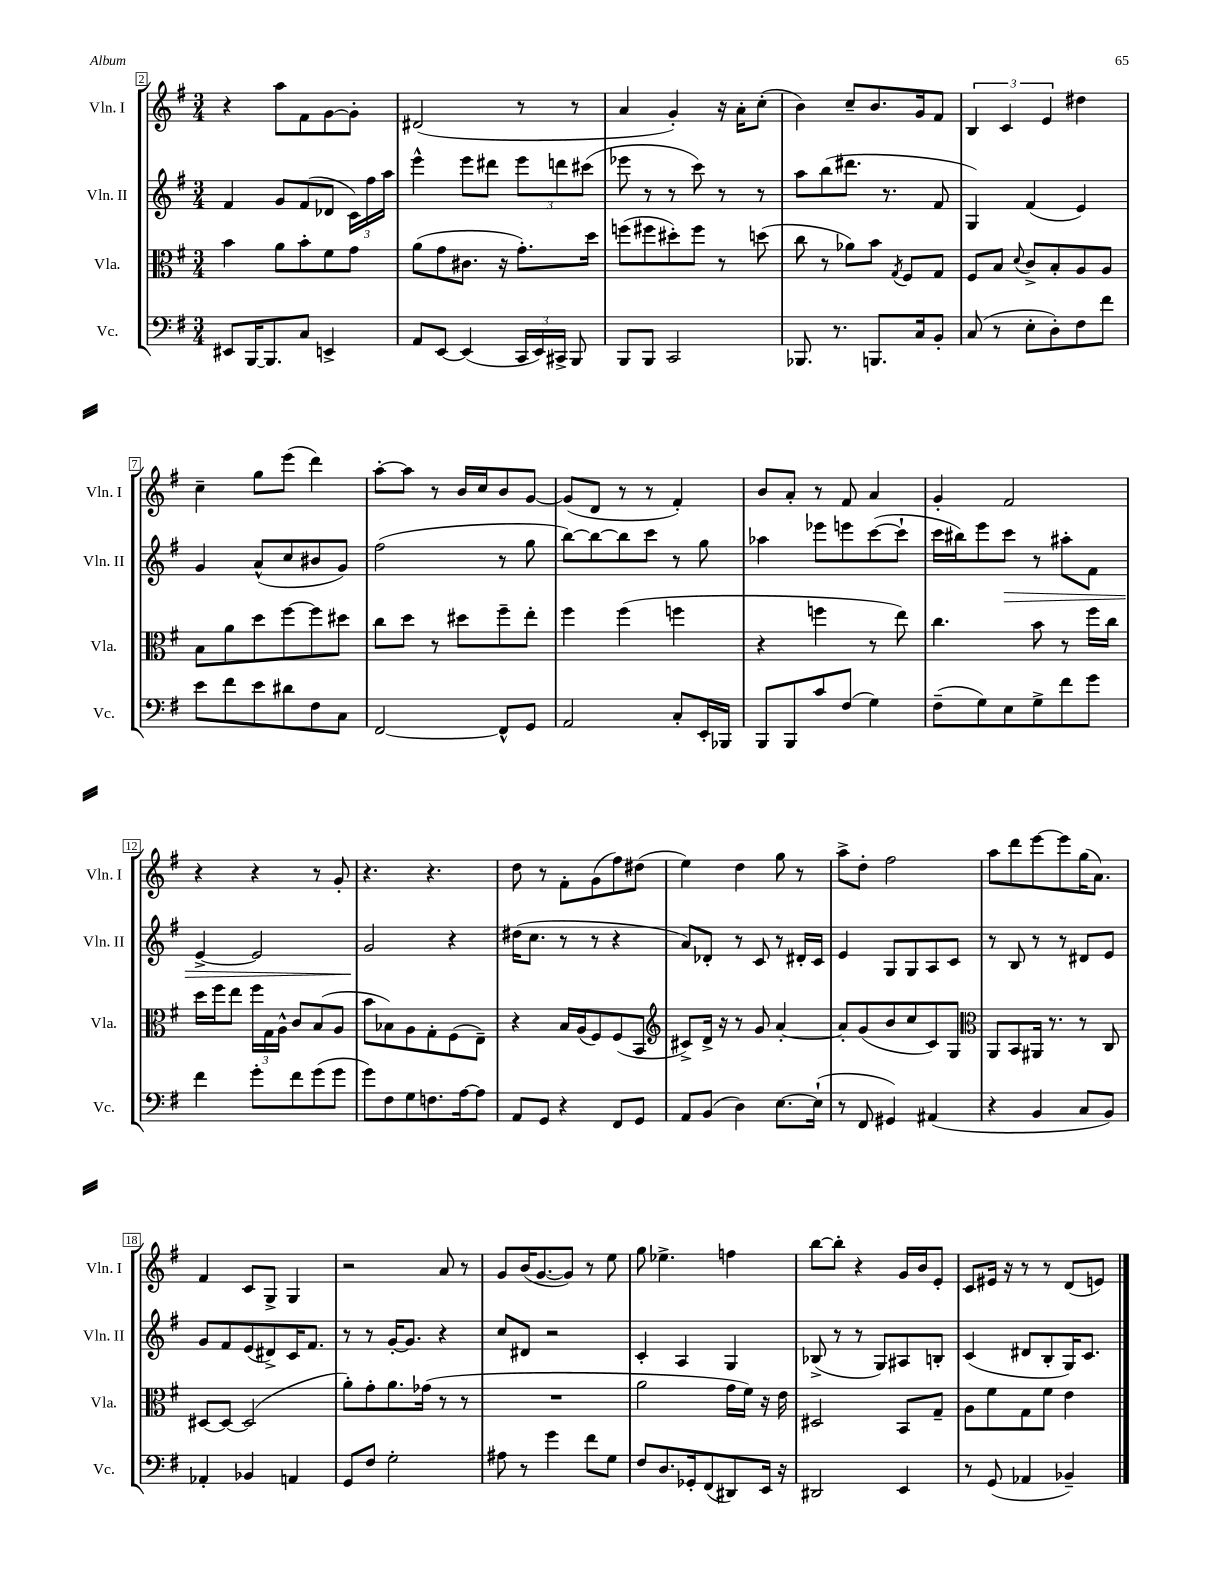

**kern	**kern	**kern	**dynam	**kern
*part4	*part3	*part2	*part2	*part1
*staff4	*staff3	*staff2	*staff2	*staff1
*I"Vc.	*I"Vla.	*I"Vln. II	*	*I"Vln. I
*I'Vc.	*I'Vla.	*I'Vln. II	*	*I'Vln. I
*clefF4	*clefC3	*clefG2	*	*clefG2
*k[f#]	*k[f#]	*k[f#]	*	*k[f#]
*M3/4	*M3/4	*M3/4	*	*M3/4
=2	=2	=2	=2	=2
8EE#X/L	4b\	4f#/	.	4r
[16BBB/K	.	.	.	.
8.BBB/]	.	.	.	.
.	8a\L	8g/L	.	8aa\L
8C/J	8b'\	(8f#/	.	8f#\
4EEn^/	8f#\	8d-X/J	.	[8g\
.	8g\J	24c\LL)	.	8g'\J]
.	.	24ff#\	.	.
.	.	24aa\JJ	.	.
=3	=3	=3	=3	=3
8AA/L	(8a\L	4eee^^\	.	(2d#X/
[8EE/J	8g\	.	.	.
(4EE/]	8.c#X\J	8eee\L	.	.
.	.	8ddd#X\J	.	.
.	16r	.	.	.
24CC/LL	8.g'\L)	12eee\L	.	8r
24EE/)	.	.	.	.
24CC#X^/JJ	.	12dddn\	.	.
8BBB/	.	.	.	8r
.	.	(12ccc#X\J	.	.
.	16dd\Jk	.	.	.
=4	=4	=4	=4	=4
8BBB/L	(8ffn\L	8eee-X\	.	4a/
8BBB/J	8ff#X\	8r	.	.
2CC/	8dd#X'\)	8r	.	4g'/)
.	8ff#\J	8ccc\)	.	.
.	8r	8r	.	16r
.	.	.	.	16a'\KL
.	(8ddn\	8r	.	(8cc'\J
=5	=5	=5	=5	=5
8.BBB-X/	8cc\	8aa\L	.	4b\)
.	8r	(8bb\	.	.
8.r	.	.	.	.
.	8a-X\L)	8.ddd#X\J	.	8cc~/L
8.BBBn/L	8b\J	.	.	8.b/
.	.	8.r	.	.
.	8qG/	.	.	.
.	8F#/L	.	.	.
16C/k	.	.	.	16g/k
8BB'/J	8G/J	8f#/	.	8f#/J
=6	=6	=6	=6	=6
(8C/	8F#/L	4G/)	.	6B/
8r	8B/J	.	.	.
.	.	.	.	6c/
.	8qqd/	.	.	.
8E'\L	8c^/L	(4f#/	.	.
.	.	.	.	6e/
8D'\)	8B'/	.	.	.
8F#\	8A/	4e/)	.	4dd#X\
8f#\J	8A/J	.	.	.
!!LO:LB:g=z
=7	=7	=7	=7	=7
8e\L	8B\L	4g/	.	4cc~\
8f#\	8a\	.	.	.
8e\	8dd\	(8a^^/L	.	8gg\L
8d#X\	[8ff#\	8cc/	.	(8eee\J
8F#\	8ff#\]	8b#X/	.	4ddd\)
8C\J	8dd#X\J	8g/J)	.	.
=8	=8	=8	=8	=8
[2FF#/	8cc\L	(2ff#\	.	[8aa'\L
.	8dd\J	.	.	8aa\J]
.	8r	.	.	8r
.	8dd#X\L	.	.	16b/LL
.	.	.	.	16cc/J
8FF#^^/L]	8ff#~\	8r	.	8b/
8GG/J	8ee'\J	8gg\	.	[8g/J
=9	=9	=9	=9	=9
2AA/	4ff#\	[8bb\L)	.	(8g/L]
.	.	8bb\_	.	8d/J
.	(4ff#\	8bb\]	.	8r
.	.	8ccc\J	.	8r
8C'/L	4ffn\	8r	.	4f#'/)
16EE'/L	.	8gg\	.	.
16BBB-X/JJ	.	.	.	.
=10	=10	=10	=10	=10
8BBB/L	4r	4aa-X\	.	8b/L
8BBB/	.	.	.	8a'/J
8c/	4ffn\	8eee-X\L	.	8r
(8F#/J	.	8eeen\	.	8f#/
4G\)	8r	([8ccc\	.	4a/
.	8ee\)	8ccc`\J]	.	.
=11	=11	=11	=11	=11
(8F#~\L	4.cc\	16ccc\LL	.	4g'/
.	.	16bb#X\J)	.	.
8G\)	.	8eee\	.	.
!	!	!	!LO:HP:b	!
8E\	.	8ccc\J	>	2f#/
8G^\	8b\	8r	.	.
8f#\	8r	8aa#X'\L	.	.
8g\J	16ff#\LL	8f#\J	.	.
.	16cc\JJ	.	.	.
!!LO:LB:g=z
=12	=12	=12	=12	=12
4f#\	16dd\LL	[4e^/	.	4r
.	16ff#\J	.	.	.
.	8ee\J	.	.	.
8g'\L	24ff#\LL	2e/]	.	4r
.	24G\	.	.	.
.	24A^^\JJ	.	.	.
8f#\	8c/L	.	.	.
(8g\	(8B/	.	.	8r
8g\J	8A/J	.	.	8g'/
=13	=13	=13	=13	=13
8g\L)	8b\L	2g/	.	4.r
8F#\	8B-X\)	.	.	.
8G\	8A\	.	.	.
8.Fn\	8G'\	.	.	4.r
.	(8F#\	4r	]	.
[16A\k	.	.	.	.
8A\J]	8E~\J)	.	.	.
=14	=14	=14	=14	=14
8AA/L	4r	(16dd#X\KL	.	8dd\
.	.	8.cc\J	.	.
8GG/J	.	.	.	8r
4r	16B/LL	8r	.	8f#'\L
.	(16A/J	.	.	.
.	8F#/)	8r	.	(8g\
8FF#/L	(8F#/	4r	.	8ff#\)
8GG/J	8BB/J	.	.	(8dd#X\J
=15	=15	=15	=15	=15
*	*clefG2	*	*	*
8AA/L	8c#X^/L)	8a/L)	.	4ee\)
(8BB/J	16d^/Jk	8d-X'/J	.	.
.	16r	.	.	.
4D\)	8r	8r	.	4dd\
.	8g/	8c/	.	.
[8.E\L	[4a'/	8r	.	8gg\
.	.	16d#X'/LL	.	8r
(16E`\Jk]	.	16c/JJ	.	.
=16	=16	=16	=16	=16
8r	8a'/L]	4e/	.	8aa^\L
8FF#/	(8g/	.	.	8dd'\J
4GG#X/)	8b/	8G/L	.	2ff#\
.	8cc/	8G/	.	.
(4AA#X/	8c/)	8A/	.	.
.	8G/J	8c/J	.	.
=17	=17	=17	=17	=17
*	*clefC3	*	*	*
4r	8AA/L	8r	.	8aa\L
.	8BB/	8B/	.	8ddd\
4BB/	16AA#X/Jk	8r	.	[8eee\
.	8.r	.	.	.
.	.	8r	.	8eee\]
8C/L	8r	8d#X/L	.	(16gg\K
.	.	.	.	8.a\J)
8BB/J)	8C/	8e/J	.	.
!!LO:LB:g=z
=18	=18	=18	=18	=18
4AA-X'/	[8D#X/L	8g/L	.	4f#/
.	8D#/J_	8f#/	.	.
4BB-X/	(2D#/]	(8e/	.	8c/L
.	.	8d#X^/)	.	8G^/J
4AAn/	.	16c/K	.	4G/
.	.	8.f#/J	.	.
=19	=19	=19	=19	=19
8GG/L	8a'\L)	8r	.	2r
8F#/J	8g'\	8r	.	.
2G'\	8.a\	[16g'/KL	.	.
.	.	8.g/J]	.	.
.	(16g-X\Jk	.	.	.
.	8r	4r	.	8a/
.	8r	.	.	8r
=20	=20	=20	=20	=20
8A#X\	2.r	8cc/L	.	8g/L
8r	.	8d#X/J	.	(16b/K
.	.	.	.	[8.g/
4g\	.	2r	.	.
.	.	.	.	8g/J])
8f#\L	.	.	.	8r
8G\J	.	.	.	8ee\
=21	=21	=21	=21	=21
8F#/L	2a\	4c'/	.	8gg\
8.D/	.	.	.	4.ee-X^\
.	.	4A/	.	.
16GG-X'/k	.	.	.	.
(8FF#/	.	.	.	.
8DD#X/)	16g\LL	4G/	.	4ffn\
.	16f#\JJ)	.	.	.
16EE/Jk	16r	.	.	.
16r	16e\	.	.	.
=22	=22	=22	=22	=22
2DD#X/	2D#X/	(8B-X^/	.	[8bb\L
.	.	8r	.	8bb'\J]
.	.	8r	.	4r
.	.	8G/L)	.	.
4EE/	8BB/L	8A#X/	.	16g/LL
.	.	.	.	16b/J
.	8G~/J	8Bn'/J	.	8e'/J
=23	=23	=23	=23	=23
8r	8A\L	(4c/	.	8c/L
(8GG/	8f#\	.	.	16e#X/Jk
.	.	.	.	16r
4AA-X/	8G\	8d#X/L	.	8r
.	8f#\J	8B'/	.	8r
4BB-X~/)	4e\	16G/K)	.	(8d/L
.	.	8.c/J	.	.
.	.	.	.	8en/J)
==	==	==	==	==
*-	*-	*-	*-	*-
